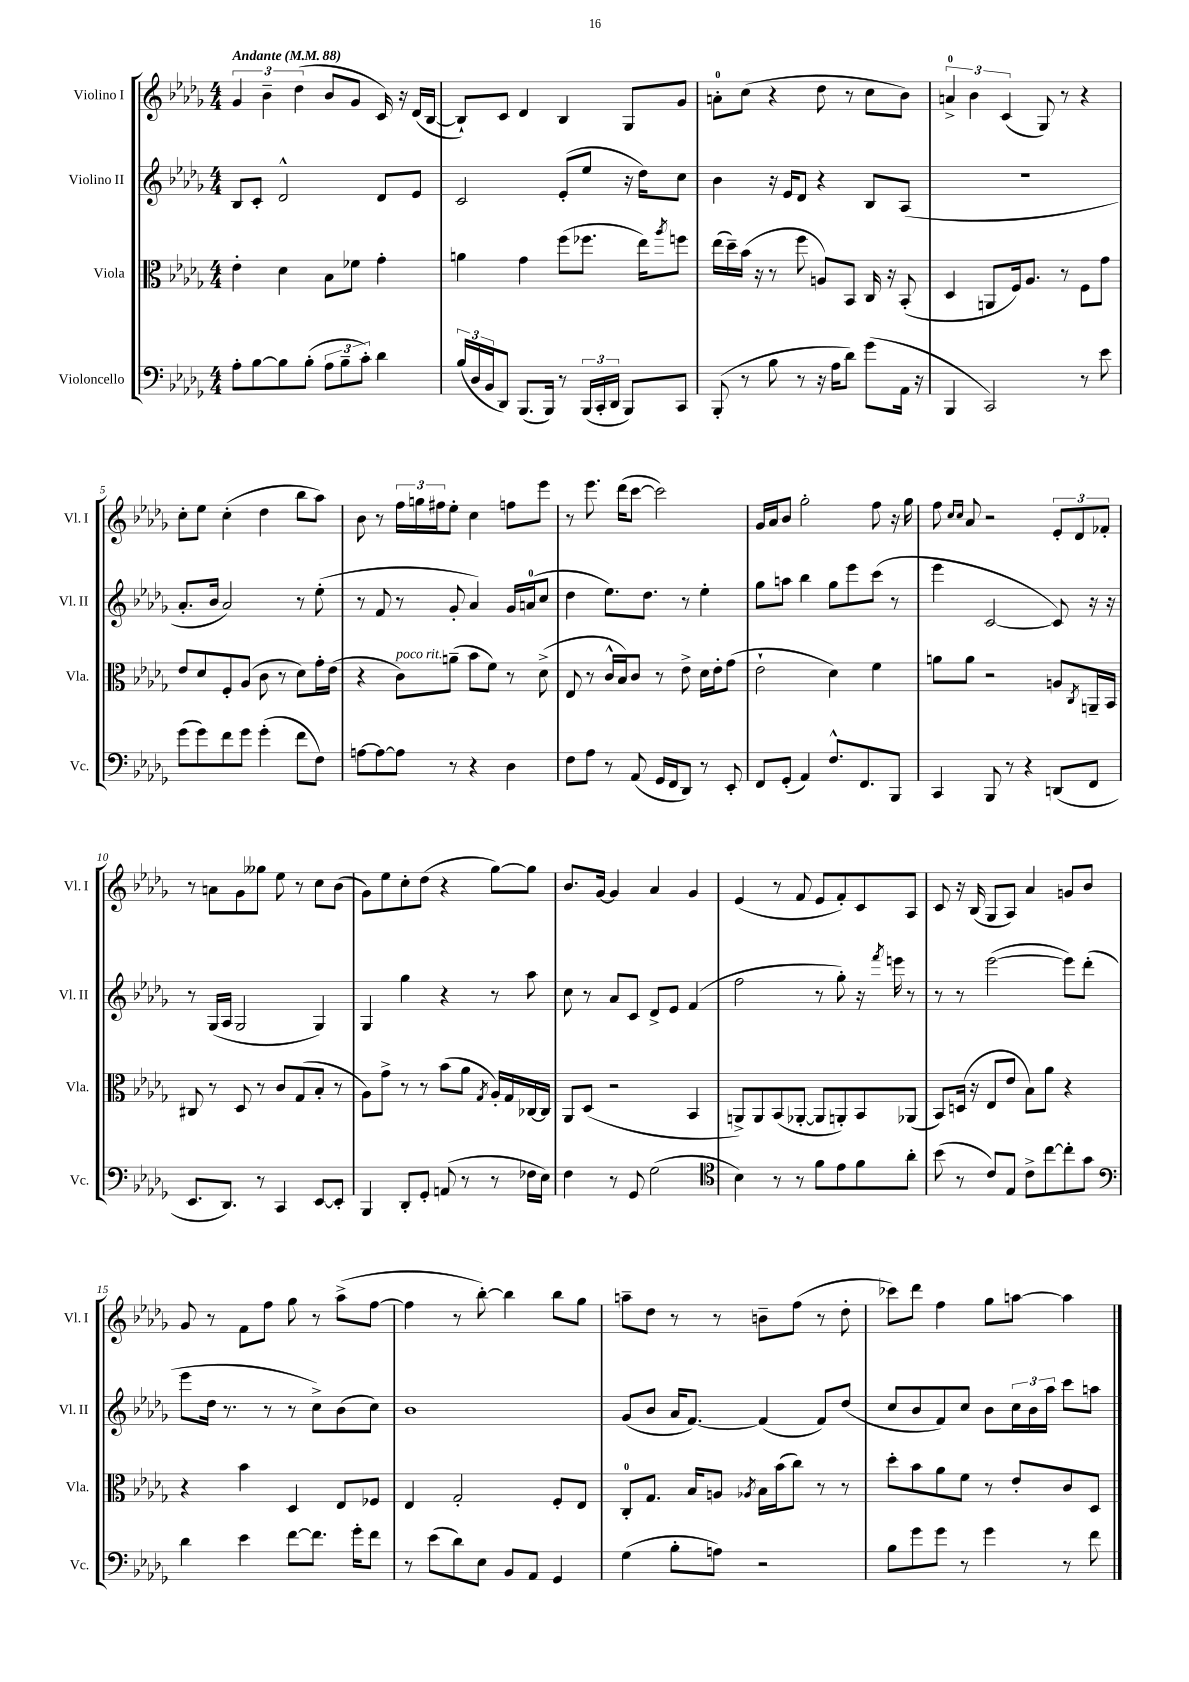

**kern	**kern	**kern	**kern
*part4	*part3	*part2	*part1
*staff4	*staff3	*staff2	*staff1
*I"Violoncello	*I"Viola	*I"Violino II	*I"Violino I
*I'Vc.	*I'Vla.	*I'Vl. II	*I'Vl. I
*clefF4	*clefC3	*clefG2	*clefG2
*k[b-e-a-d-g-]	*k[b-e-a-d-g-]	*k[b-e-a-d-g-]	*k[b-e-a-d-g-]
*M4/4	*M4/4	*M4/4	*M4/4
*MM88	*MM88	*MM88	*MM88
=1	=1	=1	=1
!	!	!	!LO:TX:a:B:t=Andante
8A-'\L	4e-'\	8B-/L	6g-/
[8B-\	.	8c'/J	.
.	.	.	6b-~\
8B-\]	4d-\	2d-^^/	.
.	.	.	(6dd-\
(8B-'\J	.	.	.
12A-\L	8B-\L	.	8b-/L
12B-~\	.	.	.
.	8f-X\J	.	8g-/J
12c'\J)	.	.	.
4d-\	4g-'\	8d-/L	16c/)
.	.	.	16r
.	.	8e-/J	(16d-/LL
.	.	.	[16B-/JJ
=2	=2	=2	=2
(24B-/LL	4an\	2c/	8B-`/L])
24D-/	.	.	.
24BB-/J	.	.	.
8DD-/J)	.	.	8c/J
(8.BBB-/L	4g-\	.	4d-/
16BBB-/Jk)	.	.	.
8r	(8ff\L	(8e-'/L	4B-/
(24BBB-/LL	8.ff-X\J	8ee-/J	.
24CC'/	.	.	.
24DD-/JJ	.	.	.
8BBB-/L)	.	16r	8G-/L
.	16ee-\KL)	16dd-\KL)	.
.	8qaa-/	.	.
8CC/J	8ffn\J	8cc\J	8g-/J
=3	=3	=3	=3
(8BBB-'/	(16ee-\LL	4b-\	8an'\L
.	16dd-~\)	.	.
8r	(16b-\JJ	.	(8cc\J
.	16r	.	.
8B-\	8r	16r	4r
.	.	16e-/KL	.
8r	8ff\	8d-/J	.
16r	8An/L)	4r	8dd-\
16A-\KL	.	.	.
8d-\J)	8BB-/J	.	8r
(8g-\L	16C/	8B-/L	8cc\L
.	16r	.	.
16AA-\Jk	(8BB-'/	(8A-/J	8b-\J)
16r	.	.	.
=4	=4	=4	=4
4BBB-/	4D-/	1r	6an^/
.	.	.	6b-\
2CC/)	8AAn/L	.	.
.	.	.	(6c/
.	16F/k)	.	.
.	8.A-/J	.	.
.	.	.	8G-/)
.	8r	.	8r
8r	8F\L	.	4r
8e-\	8g-\J	.	.
!!LO:LB:g=z
=5	=5	=5	=5
(8g-\L	8e-/L	8.a-'/L	8cc'\L
8g-\)	8d-/	.	8ee-\J
.	.	16b-/Jk	.
8f\	8F'/	2a-/)	(4cc'\
8g-\J	(8A-/J	.	.
(4g-'\	8c\	.	4dd-\
.	8r	.	.
8f\L	8d-\L)	8r	8bb-\L
8F\J)	16g-'\L	(8ee-'\	8aa-\J)
.	(16e-\JJ	.	.
=6	=6	=6	=6
[8An\L	4r	8r	8b-\
8A\_	.	8f/	8r
!	!LO:TX:a:i:t=poco rit.	!	!
8A\J]	8c\L)	8r	24ff\LL
.	.	.	24ggn\
.	.	.	24ff#X\J
8r	(8an~\J	8g-'/	8ee-'\J
4r	8b-\L	4a-/)	4cc\
.	8f\J)	.	.
4D-\	8r	16g-/LL	8ffn\L
.	.	(16an/J	.
.	(8d-^\	8cc/J	8eee-\J
=7	=7	=7	=7
8F\L	8E-/	4dd-\	8r
8A-\J	8r	.	8.eee-\
8r	16c^^/LL	8.ee-\L)	.
.	16B-/J)	.	(16ddd-\KL
(8AA-/	8c/J	.	[8ccc\J
.	.	8.dd-\J	.
16GG-/LL	8r	.	2ccc\])
16FF/J	.	.	.
8DD-/J)	8e-^\	8r	.
8r	16d-\LL	4ee-'\	.
.	16e-'\J	.	.
8EE-'/	(8g-\J	.	.
=8	=8	=8	=8
8FF/L	2e-`\	8gg-\L	16g-/LL
.	.	.	16a-/J
(8GG-'/J	.	8aan\J	8b-/J
4AA-/)	.	4bb-\	2gg-'\
8.F^^/L	4d-\)	8gg-\L	.
.	.	8eee-\	.
8.FF/	.	.	.
.	4f\	(8ccc\J	8ff\
8BBB-/J	.	8r	16r
.	.	.	16gg-\
=9	=9	=9	=9
4CC/	8an\L	4eee-\	8ff\
.	.	.	16qqcc/LL
.	.	.	16qqcc/JJ
.	8a\J	.	8a-/
8BBB-/	2r	[2c/	2r
8r	.	.	.
4r	.	.	.
(8DDn/L	8An/L	8c/])	12e-'/L
.	.	.	12d-/
.	8qC/	.	.
8FF/J	16AAn~/L	16r	.
.	.	.	12f-X'/J
.	16BB-/JJ	16r	.
!!LO:LB:g=z
=10	=10	=10	=10
8.EE-/L	8C#X/	8r	8r
.	8r	(16G-/LL	8an\L
8.DD-/J)	.	16A-/JJ	.
.	8D-/	2G-/	8g-\
8r	8r	.	8gg--X\J
4CC/	8c/L	.	8ee-\
.	(8G-/	.	8r
[8EE-/L	8B-'/J	4G-/)	8cc\L
8EE-'/J]	8r	.	(8b-\J
=11	=11	=11	=11
4BBB-/	8A-\L)	4G-/	8g-\L)
.	8g-^\J	.	8ee-\
8DD-'/L	8r	4gg-\	8cc'\
8GG-'/J	8r	.	(8dd-\J
(8AAn/	(8b-\L	4r	4r
8r	8a-\J	.	.
.	8qG-/	.	.
8r	16A-'/LL)	8r	[8gg-\L)
.	16G-/	.	.
16F-X\LL	[16C-X/	8aa-\	8gg-\J]
16E-\JJ)	16C-/JJ]	.	.
=12	=12	=12	=12
4F\	8AA-/L	8cc\	8.b-/L
.	(8D-/J	8r	.
.	.	.	[16g-/Jk
8r	2r	8a-/L	4g-/]
8GG-/	.	8c/J	.
(2G-\	.	8d-^/L	4a-/
.	.	8e-/J	.
.	4BB-/	(4f/	4g-/
=13	=13	=13	=13
*clefC4	*	*	*
4B-\)	8AAn^/L)	2ff\	(4e-/
.	8AA/	.	.
8r	(8BB-/	.	8r
8r	[8AA-X'/J	.	8f/
8f\L	8AA-/L]	8r	8e-/L
8e-\	8AAn'/)	8gg-'\)	8f'/)
8f\	8BB-/	16r	8c/
.	.	8qfff/	.
.	.	16eeen\	.
8a-'\J	(8AA-X/J	8r	8A-/J
=14	=14	=14	=14
(8b-\	8BB-/L)	8r	8c/
8r	(16Dn/Jk	8r	16r
.	16r	.	(16B-/
8c/L)	8E-/L	([2eee-\	8G-/L
8E-/J	8e-/J	.	8A-/J)
8c^\L	8B-\L)	.	4a-/
[8cc\	8a-\J	.	.
8cc'\]	4r	8eee-\L])	8gn/L
8g-\J	.	(8ddd-'\J	8b-/J
!!LO:LB:g=z
=15	=15	=15	=15
*clefF4	*	*	*
4d-\	4r	8eee-\L	8g-/
.	.	16dd-\Jk	8r
.	.	8.r	.
4e-\	4b-\	.	8f\L
.	.	8r	8ff\J
[8f\L	4D-/	8r	8gg-\
8.f\J]	.	8cc^\L)	8r
.	8E-/L	(8b-\	(8aa-^\L
16g-'\KL	.	.	.
8f\J	8F-X/J	8cc\J)	[8ff\J
=16	=16	=16	=16
8r	4E-/	1b-	4ff\]
(8e-\L	.	.	.
8d-\)	2G-'/	.	8r
8E-\J	.	.	[8bb-'\)
8BB-/L	.	.	4bb-\]
8AA-/J	.	.	.
4GG-/	8F'/L	.	8bb-\L
.	8E-/J	.	8gg-\J
=17	=17	=17	=17
(4G-\	8C'/L	(8g-/L	8aan~\L
.	8.G-/J	8b-/J	8dd-\J
8B-'\L	.	16a-/KL	8r
.	16B-/KL	[8.f/J)	.
8An\J)	8An/J	.	8r
.	8qA-X/	.	.
2r	16B-\LL	(4f/]	8bn~\L
.	(16b-\J	.	.
.	8cc\J)	.	(8ff\J
.	8r	8f/L)	8r
.	8r	(8dd-/J	8dd-'\
=18	=18	=18	=18
8B-\L	8dd-'\L	8cc/L	8ccc-X\L)
8g-\	8b-\	8b-/	8ddd-\J
8g-\J	8a-\	8f/)	4ff\
8r	8f\J	8cc/J	.
4g-\	8r	8b-\L	8gg-\L
.	8e-'/L	24cc\L	[8aan\J
.	.	24b-\	.
.	.	24aa-\JJ	.
8r	8c/	8ccc\L	4aa\]
8f\	8D-/J	8aan\J	.
==	==	==	==
*-	*-	*-	*-
